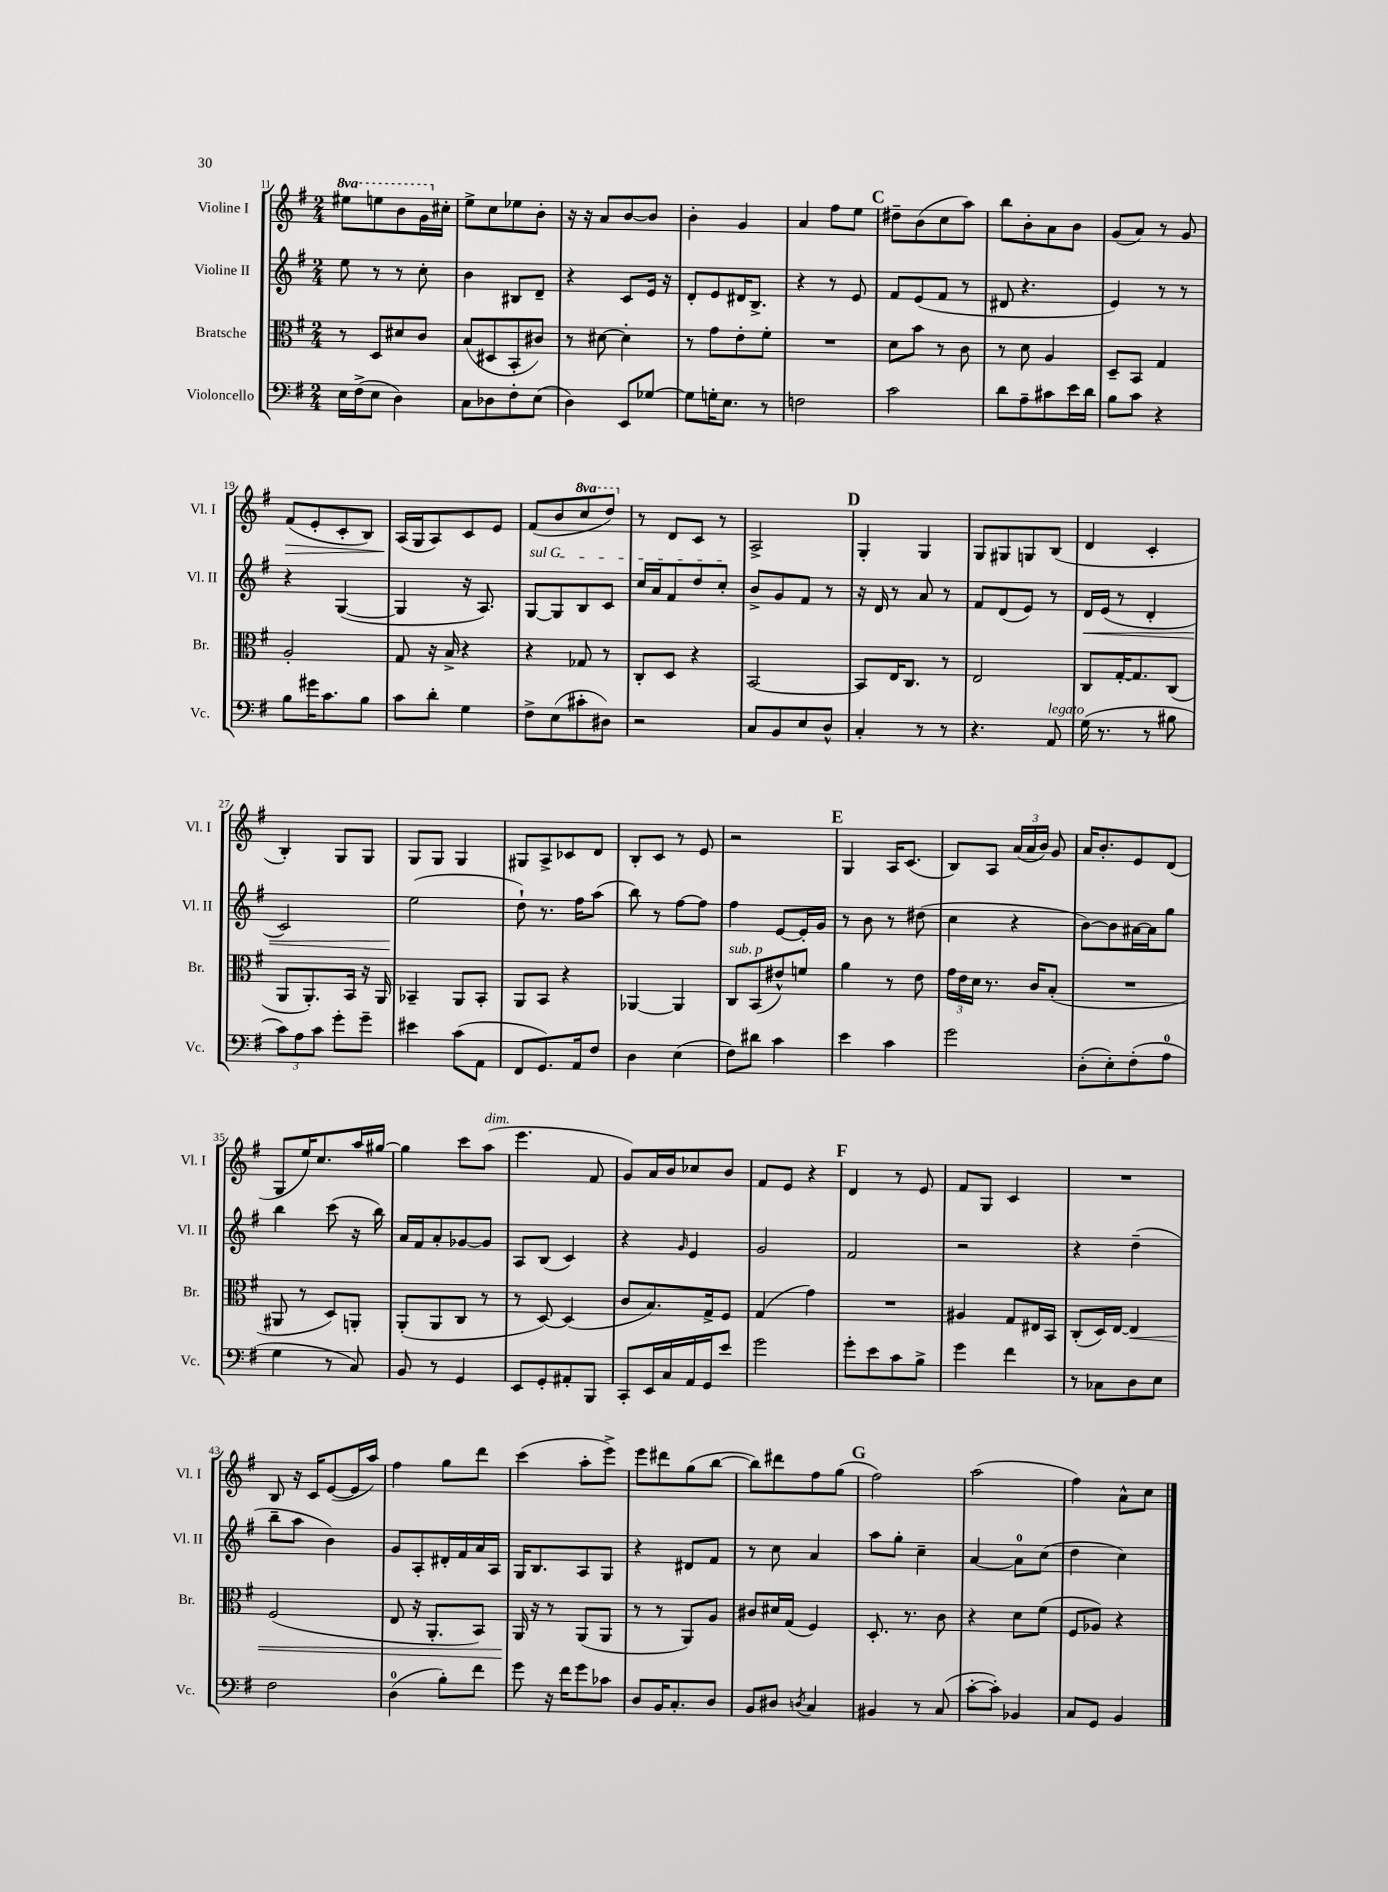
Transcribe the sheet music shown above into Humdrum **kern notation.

**kern	**kern	**kern	**kern
*staff4	*staff3	*staff2	*staff1
*clefF4	*clefC3	*clefG2	*clefG2
*k[f#]	*k[f#]	*k[f#]	*k[f#]
*M2/4	*M2/4	*M2/4	*M2/4
16E	8r	8ee	8eee#
(16F#^	.	.	.
8E	8D	8r	8eee
4D)	8d#	8r	8bb
.	8c	8cc'	16gg
.	.	.	16cc#'
=	=	=	=
8C	(8B	4b	8ee^
8D-	8D#	.	8cc
8F#'	8BB'	8B#	8ee-
(8E	8c#)	8d~	8b'
=	=	=	=
4D)	8r	4r	16r
.	.	.	16r
.	[8d#	.	8a
8EE	4d#']	8c	[8b
[8G-	.	16e	8b]
.	.	16r	.
=	=	=	=
8G-]	8r	8d'	4b'
16G'	8g	8e	.
8.E	.	.	.
.	8e'	16d#	4g
.	.	8.B^	.
8r	8f#'	.	.
=	=	=	=
2F	2r	4r	4a
.	.	8r	8ff#
.	.	8e	8ee
=	=	=	=
2c	8d	8f#	8dd#~
.	8b	(8e	(8b
.	8r	8f#	8cc
.	8c	8r	8aa)
=	=	=	=
8d	8r	8d#	8bb
8A~	8d	4.r	8b'
8c#	4A	.	8a
16e	.	.	8b
16d	.	.	.
=	=	=	=
8B	8D~	4e)	(8g
8c	8BB	.	8a)
4r	4G	8r	8r
.	.	8r	8g
=	=	=	=
8B	2A'	4r	(8f#
16g#	.	.	8e'
8.c	.	.	.
.	.	([4G	8c'
8B	.	.	8B)
=	=	=	=
8c	8G	4G]	(16A
.	.	.	16G
8d'	16r	.	8A)
.	16B^	.	.
4G	4r	16r	8c
.	.	8.A)	.
.	.	.	8e
=	=	=	=
8F#^	4r	[8G	(8f#
(8E	.	8G]	8b
8c#'	8G-	8B	8ccc
8D#)	8r	8c	8ddd)
=	=	=	=
2r	8C'	16cc	8r
.	.	16a	.
.	8D	8f#	8d
.	4r	8dd	8c
.	.	8cc'	8r
=	=	=	=
8C	[2BB	8b^	2A^
8BB	.	8g	.
8E	.	8f#	.
8D^^	.	8r	.
=	=	=	=
4C'	8BB]	16r	4G'
.	.	16d	.
.	16E	8r	.
.	8.C	.	.
8r	.	8a	4G
8r	8r	8r	.
=	=	=	=
4.r	2E	8f#	8G
.	.	(8d	8G#
.	.	8e)	8G
8AA	.	8r	(8B
=	=	=	=
(16G	8C	16d	4d
8.r	.	(16e	.
.	[16G'	8r	.
.	8.G]	.	.
8r	.	4d'	4c'
8B#	(8C	.	.
=	=	=	=
12c)	8AA	2c)	4B')
12A	.	.	.
.	8.AA')	.	.
12c	.	.	.
8g'	.	.	8G
.	16BB	.	.
8g~	16r	.	8G
.	16AA	.	.
=	=	=	=
4e#	4BB-~	(2ee	8G
.	.	.	8G
(8c	8AA	.	4G
8AA	8BB-'	.	.
=	=	=	=
8FF#	8AA	8dd`)	8G#
8.GG)	8BB	8.r	8A^
.	4r	.	8c-
16AA	.	16ff#	.
8F#	.	(8aa	8d
=	=	=	=
4D	[4AA-	8bb)	8B'
.	.	8r	8c
(4E	4AA-]	[8ff#	8r
.	.	8ff#]	8e
=	=	=	=
8F#)	8C	4ff#	2r
8d#	(8BB	.	.
4c	8e#^^)	[8e	.
.	8f	16e']	.
.	.	16g	.
=	=	=	=
4e	4a	8r	4G
.	.	8b	.
4c	8r	8r	16A
.	.	.	(8.c
.	8e	(8dd#	.
=	=	=	=
2g	24g	4cc	8B)
.	24e	.	.
.	24d	.	.
.	8.r	.	8A
.	.	4r	(24a
.	.	.	24a
.	16c	.	.
.	.	.	24b)
.	(8B'	.	8g
=	=	=	=
(8D'	2r	[8b)	16a
.	.	.	8.b'
8E')	.	8b]	.
(8F#'	.	[16a#	8e
.	.	16a#]	.
8A	.	8gg	(8d
=	=	=	=
4G	8AA#	4bb	8G
.	8r	.	16ee)
.	.	.	8.cc
8r	8D)	(8ccc	.
8C)	8AA'	16r	16aa
.	.	16bb)	[16gg#
=	=	=	=
8BB	(8AA'	16a	4gg#]
.	.	16f#	.
8r	8AA	8a'	.
4GG	8C	[8g-	8ccc
.	8r	8g-]	(8aa
=	=	=	=
8EE	8r	8A	4.eee
8GG'	[8D)	(8B	.
8AA#'	(4D]	4c)	.
8BBB	.	.	8f#
=	=	=	=
8CC'	8c	4r	8g)
16EE	8.B)	.	16a
16C	.	.	16b
.	.	16qqg	.
16AA	.	4e	8cc-
16GG	16G^	.	.
8e	8F#	.	8b
=	=	=	=
2g	(4G	2g	8f#
.	.	.	8e
.	4g)	.	4r
=	=	=	=
8g'	2r	2f#	4d
8e	.	.	.
8c	.	.	8r
8B^	.	.	8e
=	=	=	=
4g	4A#	2r	8f#
.	.	.	8G
4f#	8G	.	4c
.	16E#	.	.
.	16BB	.	.
=	=	=	=
8r	(8C'	4r	2r
8C-	16D)	.	.
.	[16E	.	.
8D	4E]	(4dd~	.
8E	.	.	.
=	=	=	=
2F#	(2F#	8bb~	8B
.	.	8aa	16r
.	.	.	16c
.	.	4b)	([8e
.	.	.	16e]
.	.	.	16aa)
=	=	=	=
(4D	8E	8g	4ff#
.	16r	8A'	.
.	8.AA'	.	.
8B')	.	16d#'	8gg
.	.	16f#	.
8f#	8BB)	16a	8ddd
.	.	16A	.
=	=	=	=
8g	16AA	16G	(4ccc
.	16r	8.B	.
16r	8r	.	.
16f#	.	.	.
8g	(8AA	8A	8aa'
8c-	8AA	8G	8eee^)
=	=	=	=
8D	8r	4r	8eee
16BB	8r	.	8ddd#
8.C'	.	.	.
.	8AA)	8d#	(8gg
8D	8A	8f#	[8bb
=	=	=	=
8BB	8c#	8r	8bb])
8D#	16d#	8cc	8ddd#
.	(16G	.	.
8qD	.	.	.
4C	4F#)	4a	8ff#
.	.	.	(8gg
=	=	=	=
4BB#	8.D'	8aa	2ff#)
.	.	8gg'	.
.	8.r	.	.
8r	.	4cc~	.
(8C	8c	.	.
=	=	=	=
[8c'	4r	[4a	(2aa
8c'])	.	.	.
4BB-	8d	8a]	.
.	(8f#	(8cc	.
=	=	=	=
8C	8F#	4dd	4ff#)
8GG	8A-)	.	.
4BB	4r	4cc)	8a^^
.	.	.	8cc
==	==	==	==
*-	*-	*-	*-
